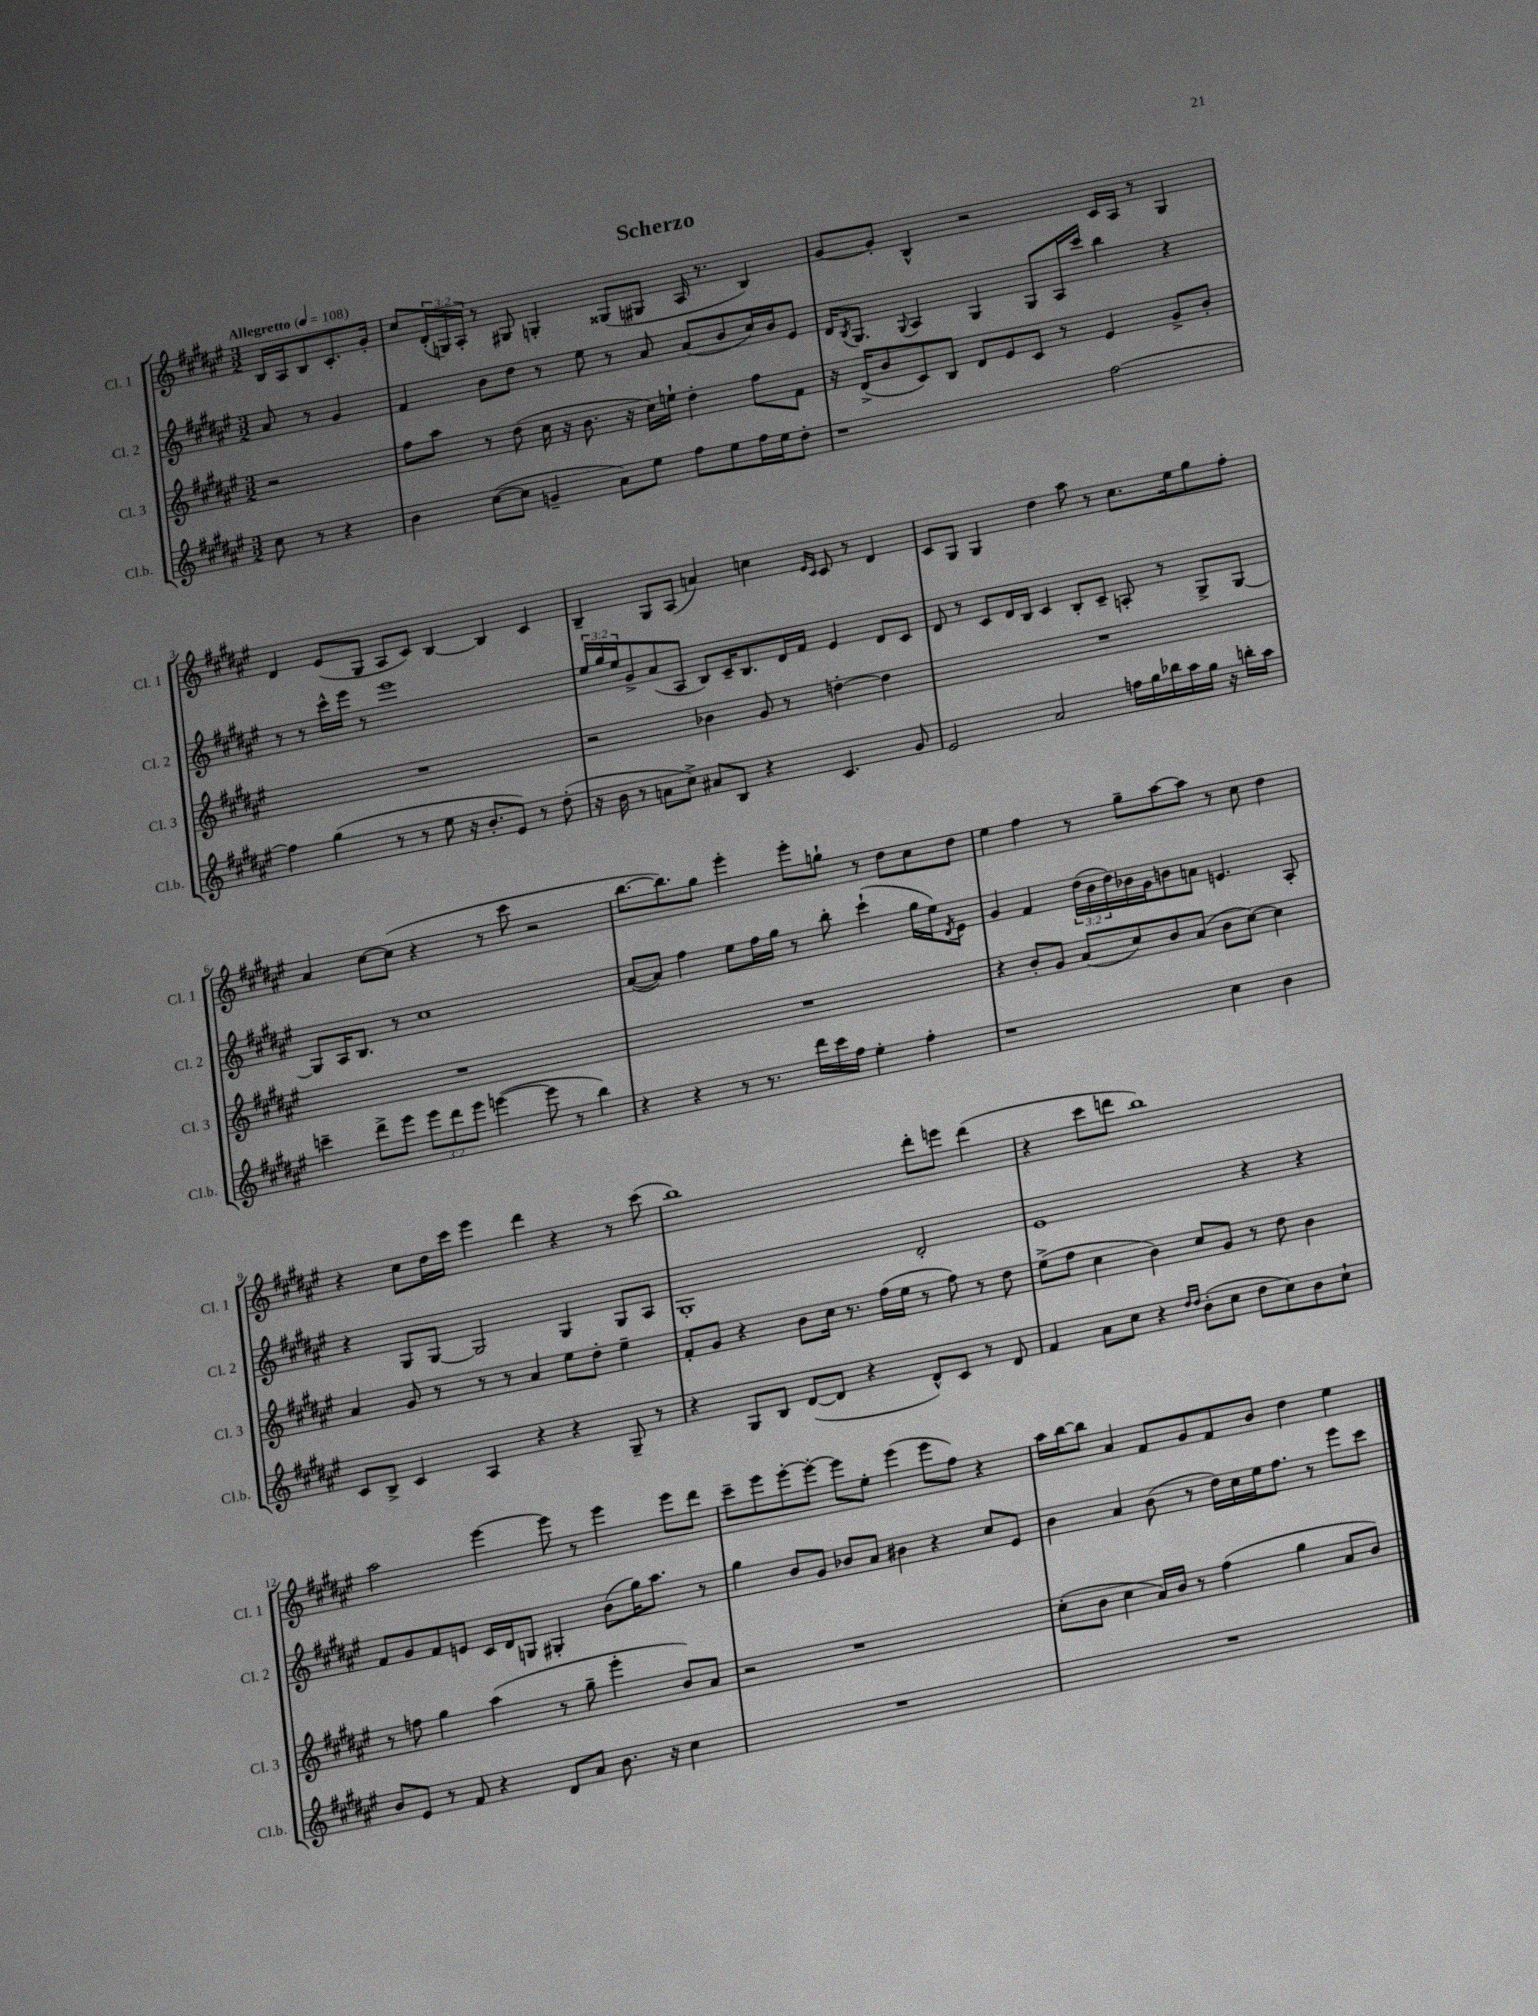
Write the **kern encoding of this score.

**kern	**kern	**kern	**kern
*staff4	*staff3	*staff2	*staff1
*clefG2	*clefG2	*clefG2	*clefG2
*k[f#c#g#d#a#e#]	*k[f#c#g#d#a#e#]	*k[f#c#g#d#a#e#]	*k[f#c#g#d#a#e#]
*M3/2	*M3/2	*M3/2	*M3/2
*MM108	*MM108	*MM108	*MM108
8cc#	2r	8a#	16B
.	.	.	16A#
8r	.	8r	8B
4r	.	4g#	8.c#'
.	.	.	16g#'
=	=	=	=
4b	8ff#	4f#	8cc#
.	8aa#	.	(24d#'
.	.	.	24G)
.	.	.	24A#'
([8cc#	8r	8b	8r
8cc#]	(8dd#	8dd#	8G#
4g~	16cc#	8r	4G'
.	16r	.	.
.	8.b	8ee#	.
8a#)	.	8r	(8G##
.	16r	.	.
8ee#	16cc#)	8a#	8G#
.	16ee`	.	.
8ff#	4dd#'	(8a#	16A#
.	.	.	8.r
8ee#	.	8b	.
16ff#	8ff#	16cc#)	4B)
16ee#	.	16b	.
8dd#'	8f#	8e#	.
=	=	=	=
1r	16r	16d#	[8g#
.	.	8qB	.
.	(16d#^	8.G#	.
.	8b	.	8g#']
.	.	8qqG#	.
.	8c#)	4A#	4B^^
.	8B	.	.
.	8d#	4G#	2r
.	8e#	.	.
.	8c#	8G#	.
.	8r	16A#	.
.	.	16ccc#	.
[2ff#	4e#	4bb	16c#
.	.	.	16A#
.	.	.	8r
.	8g#^	4r	4G#
.	8b'	.	.
=	=	=	=
4ff#]	1.r	8r	4d#
.	.	8r	.
(4gg#	.	16ccc#^^	(8e#
.	.	16eee#	.
.	.	8r	8G#
8r	.	1eee#	8A#
8r	.	.	8c#)
8ee#	.	.	[4B
16r	.	.	.
8.b'	.	.	.
.	.	.	4B]
8e#)	.	.	.
8r	.	.	4c#
(8dd#'	.	.	.
=	=	=	=
16r	2r	24ee#	4B~
.	.	24gg#	.
16b	.	.	.
.	.	24ee#	.
8r	.	8g#^	.
8a	.	(8a#	8G#
8cc#^)	.	8A#	(8A#
8a#	4b-	8B)	4a)
8B	.	16c#~	.
.	.	8.B	.
4r	8g#	.	4cc
.	8r	16d#	.
.	.	16f#	.
.	.	.	16qqe#
.	.	.	16qqc#
4.c#	[4dd'	4e#	8c#
.	.	.	8r
.	4dd]	8d#	4d#
8g#	.	8c#	.
=	=	=	=
2e#	1.r	8d#	8c#
.	.	8r	8G#
.	.	8c#	4G#
.	.	16d#	.
.	.	16B	.
2a#	.	4c#	4dd#
.	.	8B'	8aa#
.	.	8c#~	8r
16ff	.	8A'	8.cc#
16gg#	.	.	.
16bb-	.	8r	.
16aa#	.	.	16ee#
16gg#	.	8G#^	8gg#
16r	.	.	.
16bb'	.	[8G#	8ff#'
16aa#	.	.	.
=	=	=	=
4ccc~	1.r	8G#]	4a#
.	.	16A#	.
.	.	8.B	.
8ddd#^	.	.	[8cc#
8eee#	.	8r	(8cc#]
12eee#	.	1cc#	4r
12ddd#	.	.	.
12eee#	.	.	.
([4eee	.	.	8r
.	.	.	8ccc#
8eee]	.	.	2r
8r	.	.	.
4bb)	.	.	.
=	=	=	=
4r	1.r	([8a#	[8.bb
.	.	8a#])	.
.	.	.	8.bb])
4r	.	4ff#	.
.	.	.	8gg#
8r	.	8ee#	4eee#'
8.r	.	16ff#	.
.	.	16gg#	.
.	.	8r	8eee#'
16ddd#	.	.	.
16ccc#	.	8bb'	8gg`
16ff#	.	.	.
4ee#'	.	(4ccc#`	8r
.	.	.	8dd#
4ff#'	.	16gg#	8cc#
.	.	16ee#)	.
.	.	8qd#	.
.	.	8e#	8dd#
=	=	=	=
1r	4r	4g#	4ee#
.	8b'	4f#	4ff#
.	8g#	.	.
.	(8a#	(24dd#	8r
.	.	24b	.
.	.	24dd#)	.
.	8cc#)	16b-	8gg#~
.	.	16g#	.
.	8b	8b	[8aa#
.	(8a#	8a	8aa#]
4cc#	8b	4.e	8r
.	[8cc#)	.	8cc#
4b	4cc#]	.	4dd#
.	.	8A#'	.
=	=	=	=
8c#	4a#	4r	4r
8B^	.	.	.
4c#	8g#	8G#	8cc#
.	8r	[8G#	16dd#
.	.	.	16ccc#
4A#	8r	2G#]	4eee#
.	8r	.	.
4r	4a#	.	4ddd#
4r	8ee#	4G#	4r
.	8dd#'	.	.
8G#~	4ee#~	8G#	8r
8r	.	8A#	(8ccc#
=	=	=	=
4r	8f#'	1G#'	1bb)
.	8g#	.	.
8G#	4r	.	.
8B	.	.	.
([8d#	8b	.	.
8d#]	16cc#	.	.
.	8.r	.	.
4r	.	.	.
.	(16ff#	.	.
.	16ee#	.	.
8d#^^)	8r	2d#'	8ddd#'
8c#	8ff#)	.	8eee
8r	8r	.	(4ddd#
8d#	8dd#	.	.
=	=	=	=
4f#	(8ee#^	1e#	4r
.	8ff#	.	.
8a#	4cc#	.	8ccc#
8cc#	.	.	8ddd
4r	4b)	.	1bb)
16qqdd#	.	.	.
16qqdd#	.	.	.
(8b'	8cc#	.	.
8cc#	8g#	.	.
8dd#	8r	4r	.
8cc#)	8dd#	.	.
8b	4b	4r	.
8cc#`	.	.	.
=	=	=	=
8b	8r	8f#	2aa#
8e#	8ff	8g#	.
8r	4gg#	8f#	.
8f#	.	8e	.
4r	(4aa#	16c#	[4eee#
.	.	16d#	.
.	.	8G	.
8d#	8r	4G#'	8eee#]
8a#	8gg#~	.	8r
8.b	4eee#'	(8b	4eee#
.	.	16gg#)	.
16r	.	8.aa#	.
4cc#	8b)	.	8eee#
.	8a#	8r	8ddd#
=	=	=	=
1.r	2r	4gg#	8ccc#~
.	.	.	8eee#
.	.	8b	[8eee#'
.	.	8g#	8eee#'_
.	1r	8b-	8eee#]
.	.	8a#	8ee#'
.	.	4b#	(4eee#
.	.	4r	8eee#
.	.	.	8ff#)
.	.	8cc#	4r
.	.	8e#	.
=	=	=	=
1.r	(8cc#'	4b	16aa#
.	.	.	[16bb
.	8b	.	8bb]
.	4cc#	4a#	4a#
.	16a#)	(8b	8f#
.	16b	.	.
.	8r	8r	8g#
.	(4ff#	16dd#)	8f#
.	.	16cc#	.
.	.	16ee#	8b
.	.	8.ff#	.
.	4gg#	.	4dd#
.	.	8r	.
.	8a#	8eee#	4ee#
.	8b)	8ccc#	.
==	==	==	==
*-	*-	*-	*-
